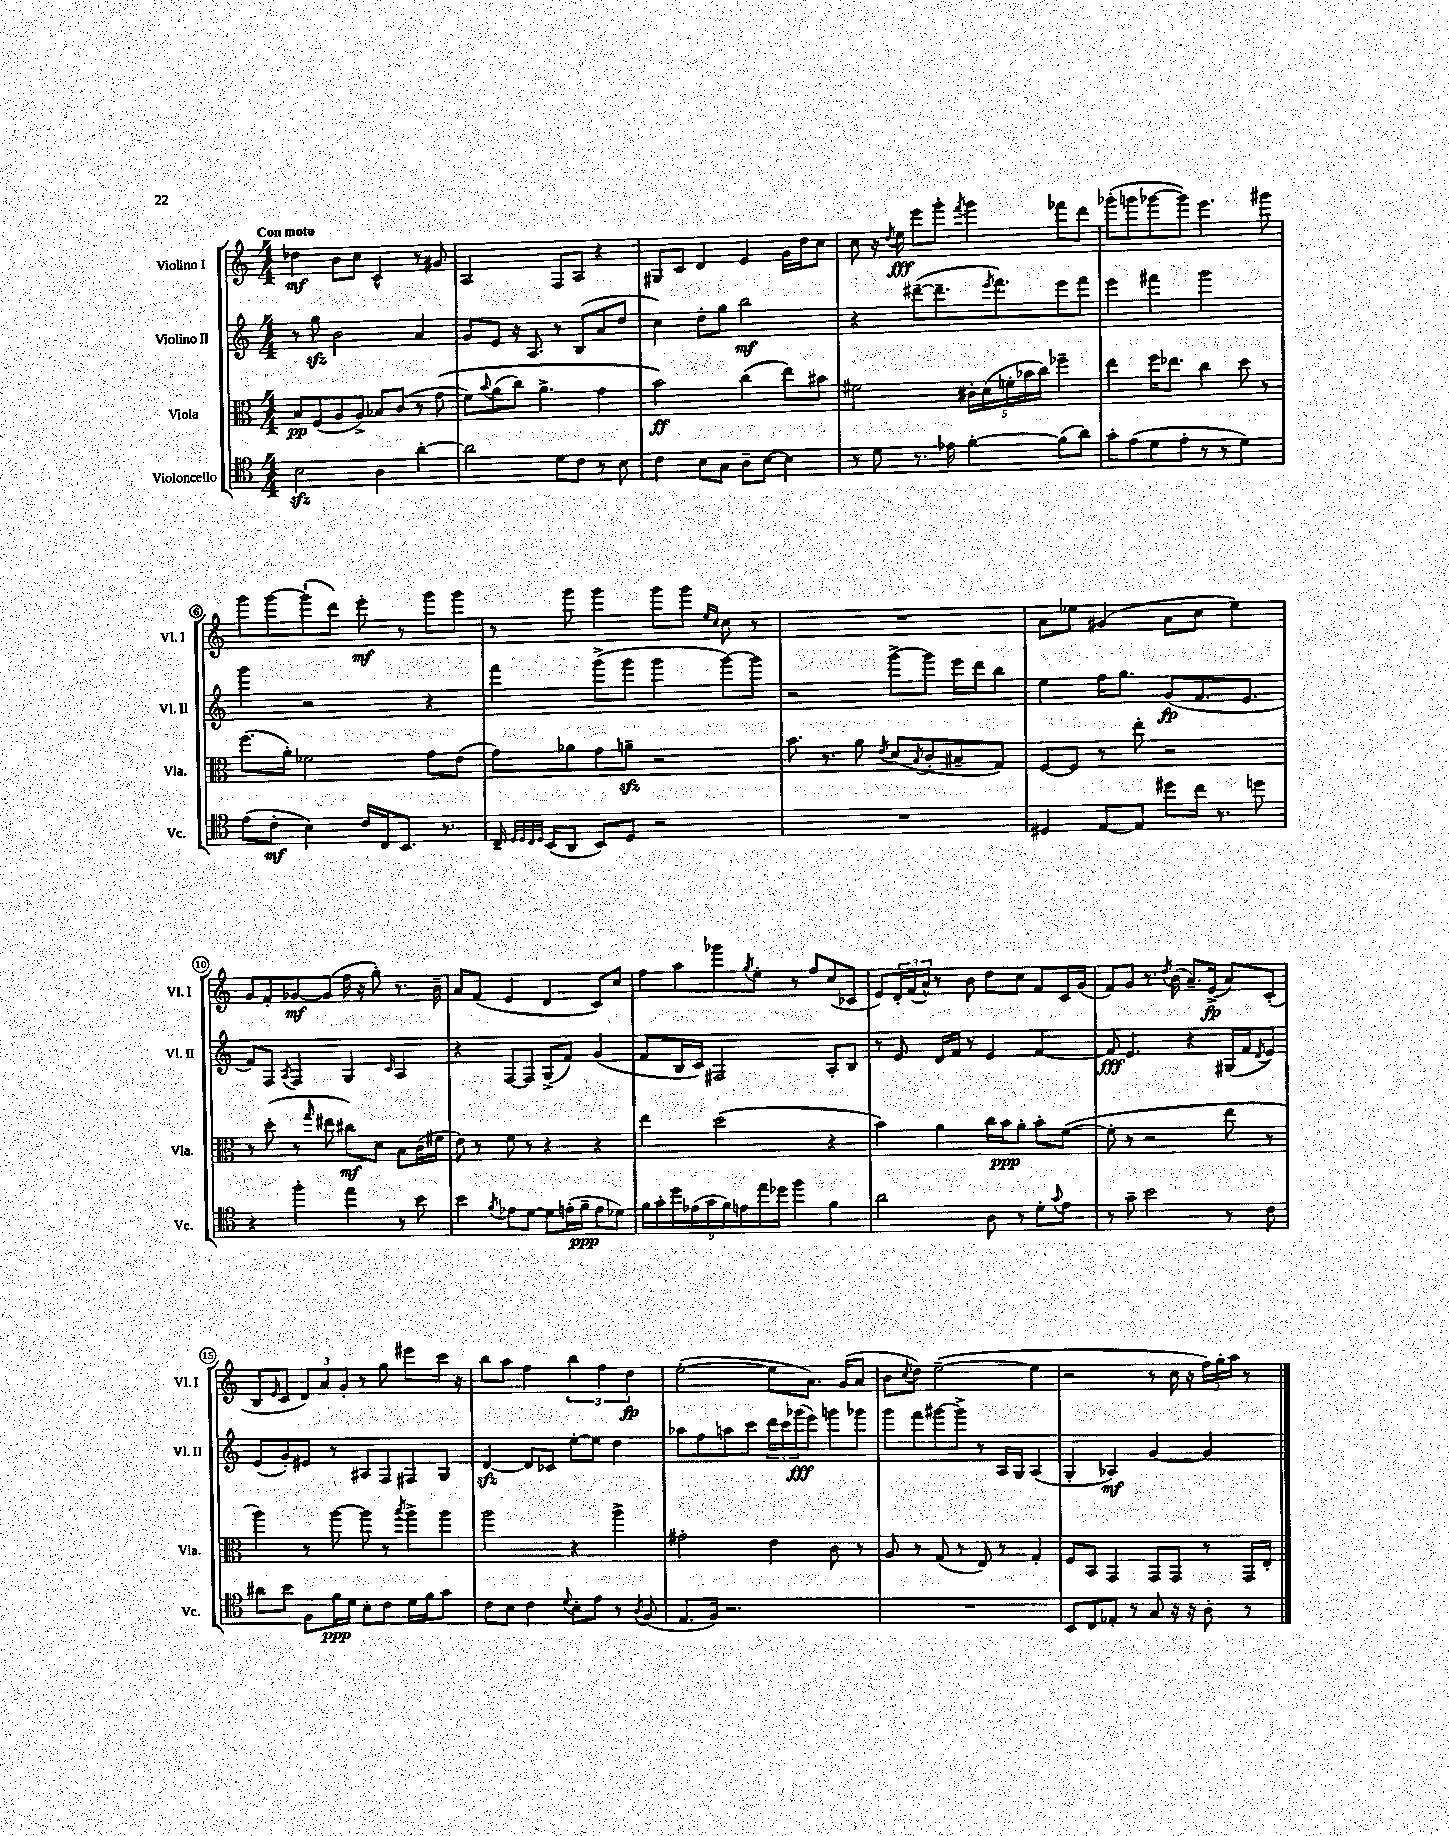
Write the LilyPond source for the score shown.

<<
\new StaffGroup <<
\new Staff = "s0" \with { instrumentName = "Violino I" shortInstrumentName = "Vl. I" } {
    \clef treble \key c \major \numericTimeSignature \time 4/4 \tempo "Con moto"
    des''4\mf b'8 c''8 c'4-^ r8 gis'8 |
    a2 f8 a8 r4 |
    gis8 c'8 d'4 e'4 g'16 d''16 c''8 |
    c''8 r16 \acciaccatura { d''8 } e''16\fff e'''8 g'''8-. \acciaccatura { f'''8 } g'''4 fes'''8 d'''8 |
    ges'''8-.( g'''8 ges'''8~ ges'''8) e'''4. gis'''8 |
    g'''8 g'''8~ g'''8-!( d'''8) e'''8-.\mf r8 g'''8 g'''8 |
    r8 g'''8 g'''4 g'''8 g'''8 \grace { e''16 c''16 } c''8 r8 |
    R1 |
    a'8 ees''8 gis'4( a'8 c''8 ees''4) |
    g'8 f'8-. ges'8~\mf ges'8( f''16 r16 g''8-.) r8. b'16-- |
    a'8 f'8( e'4 d'4 c'8) c''8 |
    f''8 a''8 ges'''8 \acciaccatura { g''8 } e''8-. r8 f''8 c''8( ces'8 |
    e'8) \tuplet 3/2 { d'16-. f'16( a'16-^) } r8 b'8 d''8 c''8 f'8 c'16 g'16( |
    f'8) g'8 r8. \acciaccatura { d''8 } b'16( a'8.--) e'16->\fp( a'8) c'8-.( |
    b8 \grace { e'16 } c'8 \tuplet 3/2 { d'8) a'8 g'8-. } r8 g''8 eis'''8 c'''16 r16 |
    b''8 a''8 f''4 \tuplet 3/2 { b''4 f''4 d''4\fp } |
    e''2~-.( e''8 a'8.) g'16( a'8 |
    b'8 \acciaccatura { c''8 } d''8) e''2~--( e''4 |
    r2 r8 c''16 r16 \tuplet 3/2 { f''16) g''16-. a''16 } r8 \bar "|." |
}
\new Staff = "s1" \with { instrumentName = "Violino II" shortInstrumentName = "Vl. II" } {
    \clef treble \key c \major \numericTimeSignature \time 4/4
    r8 g''8\sfz b'2 a'4 |
    g'8 e'8 r16 a8. r8 b8( a'8 d''8 |
    c''4) d''8-. g''8 b''2\mf |
    r4 dis'''8~--( dis'''8.-- \acciaccatura { e'''8 } f'''8.) e'''8 f'''8 |
    e'''4 fis'''4 g'''2 |
    g'''4 r2 r4 |
    f'''4 g'''8->( g'''8 g'''4 g'''8~) g'''8 |
    r2 g'''8~-> g'''8 e'''16 d'''16 b''8 |
    e''4 f''16 g''8. g'8\fp( f'8. e'8. |
    f'8) f8 \acciaccatura { a8 } f4 g4 \grace { c'16 } a4 |
    r4 f8~ f8 g8->( f'8) g'4( |
    f'8 b16 c'16) fis2 a8-. b8 |
    r8 e'8 d'16 f'16 r8 e'4 f'4~ |
    f'8\fff e'4. r4 gis16( f'16 \acciaccatura { d'8 } e'8) |
    e'8( g'8-.) eis'8 r8 ais8 f8 fis8 g8 |
    d'4~\sfz d'8 ces'8 e''8~-. e''8 d''4 |
    aes''8 f''8 a''8 c'''8 \tuplet 3/2 { d'''16 c'''16 ges'''16\fff( } e'''8) g'''8 ges'''8 |
    g'''8 f'''8 gis'''8~ gis'''8-> r8 a16 g16 a4( |
    g4-. aes4\mf) g'4~ g'4 \bar "|." |
}
\new Staff = "s2" \with { instrumentName = "Viola" shortInstrumentName = "Vla." } {
    \clef alto \key c \major \numericTimeSignature \time 4/4
    b8\pp f8( a8 a8->) bes8 c'8( r8 g'8\( |
    f'8) \appoggiatura { b'8 } a'8( c''8) a'4.-> g'4 |
    b'2\ff\) c''4( e''8) bis'8 |
    fis'2 \tuplet 5/4 { cis'16-. d'16( f'16-. bes'16 c''16) } fes''4-- |
    e''4 f''16 ees''8. c''4 d''8 r8 |
    f''8.( a'16-.) fes'2 g'8 e'8( |
    g'8) aes'8 g'8 a'8--\sfz r2 |
    b'8. r8. a'8 \acciaccatura { e'8 } d'8( \acciaccatura { b8 } c'8-. bis8-- g8) |
    f8~ f8 r8 e''8-. r2 |
    r8 d''8-.( r8 \grace { g''16 } eis''8 cis''8\mf) d'8 b8 c'16( fis'16 |
    e'8) r8 f'8 r8 r4 r4 |
    e''4 d''2( r4 |
    b'4) a'4 c''16 b'16\ppp a'8-. b'8-. f'8~( |
    f'8-. r8 r2 e''8 r8 |
    a''4) r8 a''8~ a''8 r8 \acciaccatura { b''8 } a''8-> a''8 |
    a''2 r4 a''4-> |
    gis'2-. e'4 c'8 r8 |
    a8 r8 g8( r8 e8) r8 g4-. |
    f8 b,8 g,4 g,8 g,8 r8 g,16 e16-. \bar "|." |
}
\new Staff = "s3" \with { instrumentName = "Violoncello" shortInstrumentName = "Vc." } {
    \clef tenor \key c \major \numericTimeSignature \time 4/4
    b2\sfz a4 a'4~-. |
    a'2 d'8 c'8 r8 b8 |
    c'4 b8 g8 a8-- b8~ b4 |
    r8 d'8 r8. ees'16 f'4~-. f'8( a'8) |
    g'8-. e'8( d'8 e'8-. r8 r8 d'4) |
    e'8( c'8-.\mf b4) c'16 c16 b,8. r8. |
    c16-- \grace { d32 d32 c32 d32 } b,16( a,8 b,8) d8 r2 |
    R1 |
    dis4 e8~ e8 dis''8 c''16 r8. d''8 |
    r4 f''4-. e''4 r8 b'8 |
    b'4 \acciaccatura { f'8 } ees'8 d'8~ d'8 e'16-.( f'16--\ppp e'8 des'8) |
    \tuplet 9/8 { f'16 g'16-. d''16 ees'16( g'16 f'16) e'16 e''16 des''16 } f''4 f'4 |
    a'2 a8 r8 d'8-. \appoggiatura { g'8 } e'8 |
    r8 g'8-- b'2 r8 c'8 |
    ais'8 b'8 f8 f'16\ppp d'16 b8-. c'8 d'16 f'16 g'8 |
    c'8 b8 c'4 \appoggiatura { d'8 } b8-. e'8 r8 \acciaccatura { a8 } f8( |
    e8. f16) r2. |
    R1 |
    b,8 c8 ees8-. r8 g8 r16 r16 a8-. r8 \bar "|." |
}
>>
>>
\layout { \context { \Score \override BarNumber.stencil = #(make-stencil-circler 0.1 0.3 ly:text-interface::print) } }
